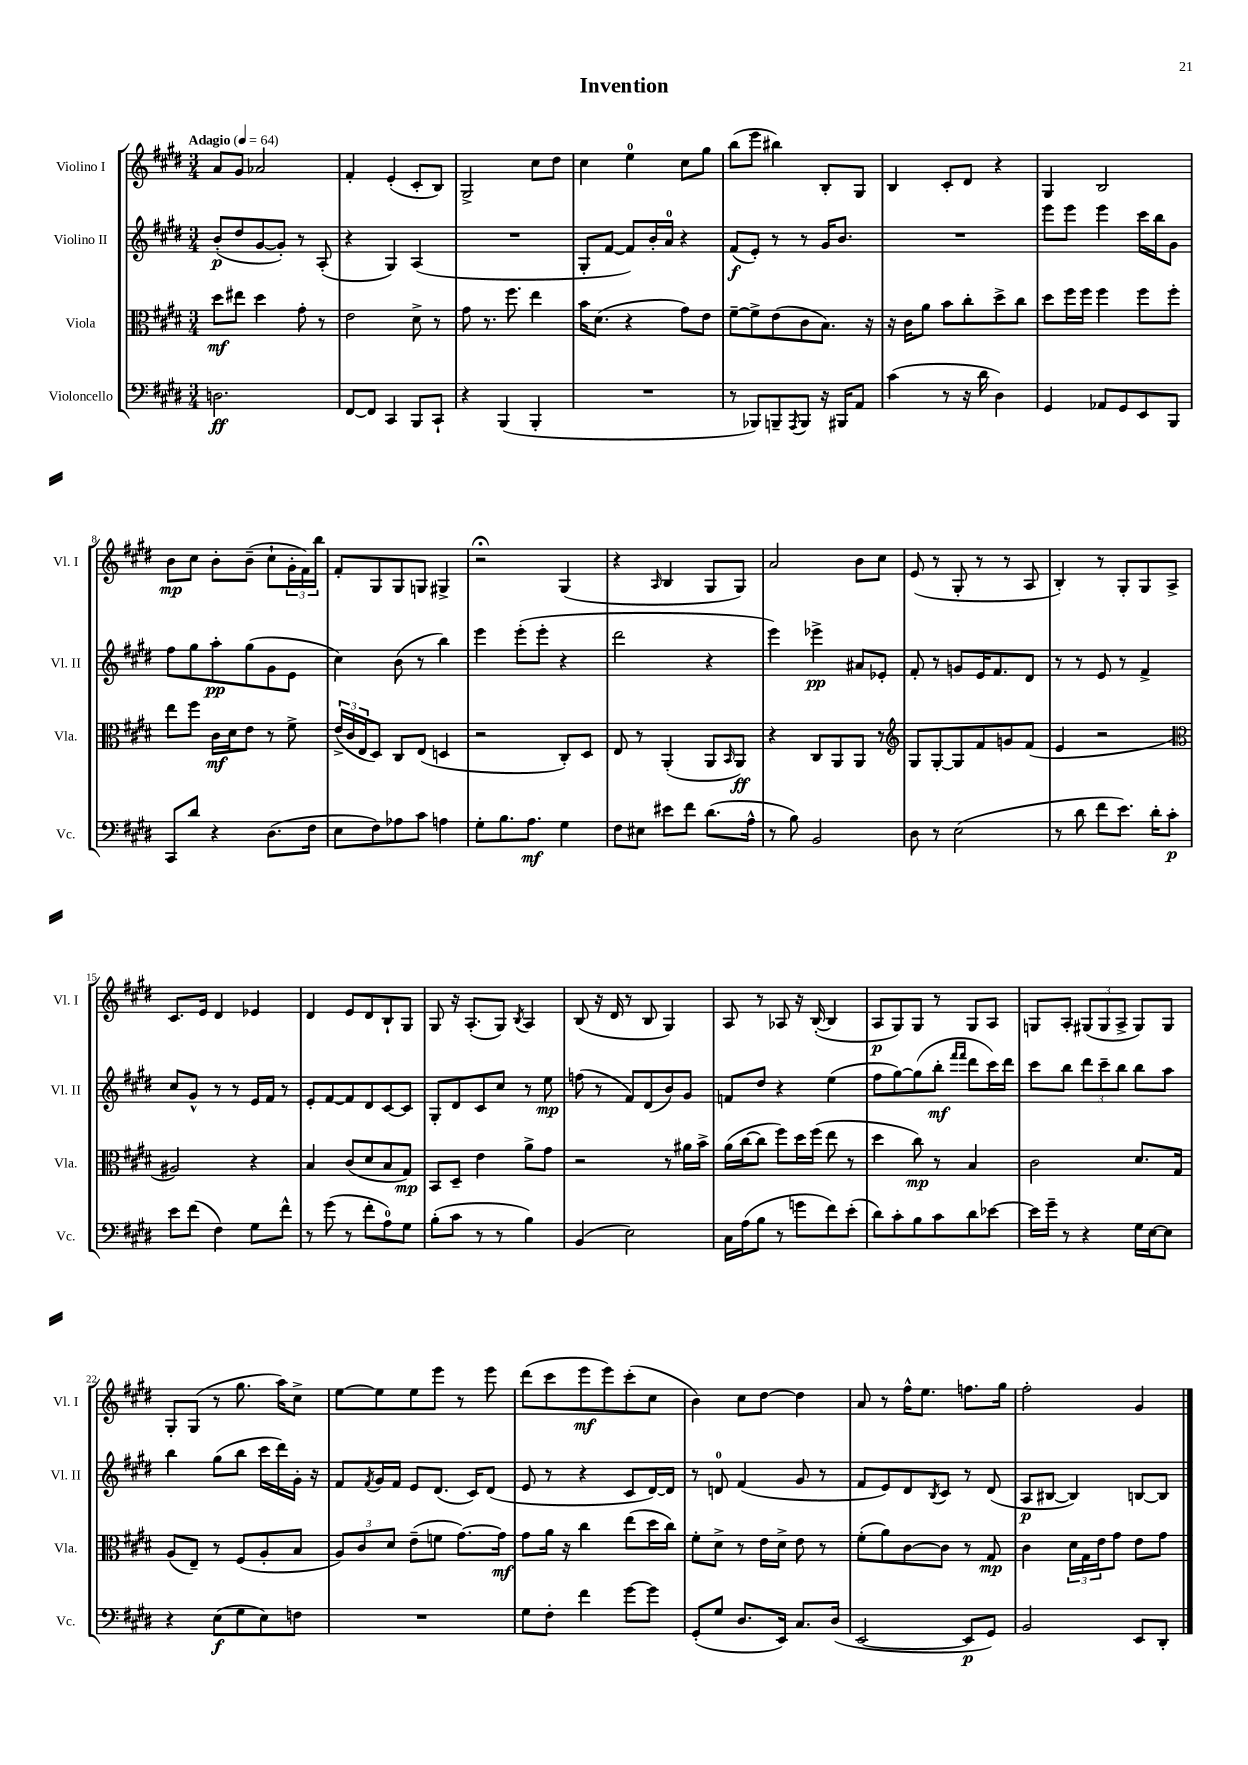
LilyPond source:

\header { title = "Invention" }
<<
\new StaffGroup <<
\new Staff = "s0" \with { instrumentName = "Violino I" shortInstrumentName = "Vl. I" } {
    \clef treble \key e \major \numericTimeSignature \time 3/4 \tempo "Adagio" 4 = 64
    a'8 gis'8 aes'2 |
    fis'4-. e'4-.( cis'8-. b8) |
    gis2-> cis''8 dis''8 |
    cis''4 e''4-0 cis''8 gis''8 |
    b''8( e'''8 bis''4) b8-. gis8 |
    b4 cis'8-. dis'8 r4 |
    gis4 b2 |
    b'8\mp cis''8 b'8-. b'8--( cis''8-! \tuplet 3/2 { gis'16-. fis'16) b''16 } |
    fis'8-. gis8 gis8 g8 gis4-> |
    r2\fermata gis4( |
    r4 \grace { a16 } b4 gis8 gis8) |
    a'2 b'8 cis''8 |
    e'8( r8 gis8-. r8 r8 a8 |
    b4-.) r8 gis8-. gis8 a8-> |
    cis'8. e'16 dis'4 ees'4 |
    dis'4 e'8 dis'8 b8-! gis8 |
    gis8 r16 a8.-.( gis8) \acciaccatura { b8 } a4 |
    b8( r16 dis'16 r8 b8 gis4) |
    a8 r8 aes8 r16 b16~-.( b4 |
    a8\p gis8) gis8 r8 gis8 a8 |
    g8 a8-. \tuplet 3/2 { gis8( gis8 a8-> } gis8) gis8 |
    gis8-. gis8( r8 gis''8. a''16) cis''8-> |
    e''8~ e''8 e''8 e'''8 r8 e'''8 |
    dis'''8( cis'''8 e'''8\mf e'''8) cis'''8-.( cis''8 |
    b'4) cis''8 dis''8~ dis''4 |
    a'8 r8 fis''16-^ e''8. f''8. gis''16 |
    fis''2-. gis'4 \bar "|." |
}
\new Staff = "s1" \with { instrumentName = "Violino II" shortInstrumentName = "Vl. II" } {
    \clef treble \key e \major \numericTimeSignature \time 3/4
    b'8-.\p( dis''8 gis'8~ gis'8-.) r8 a8-.( |
    r4 gis4) a4( |
    R2. |
    gis8-. fis'8~ fis'8) b'16-. a'16-0 r4 |
    fis'8\f( e'8-.) r8 r8 gis'16 b'8. |
    R2. |
    e'''8 e'''8 e'''4 cis'''16 b''16 gis'8 |
    fis''8 gis''8 a''8-.\pp gis''8( gis'8 e'8 |
    cis''4) b'8( r8 b''4) |
    e'''4 e'''8-.( e'''8-. r4 |
    dis'''2 r4 |
    e'''4) ees'''4->\pp ais'8 ees'8-. |
    fis'8-. r8 g'8 e'16 fis'8. dis'8 |
    r8 r8 e'8 r8 fis'4-> |
    cis''8 gis'8-^ r8 r8 e'16 fis'16 r8 |
    e'8-. fis'8~ fis'8 dis'8 cis'8~ cis'8 |
    gis8-. dis'8 cis'8 cis''8 r8 e''8\mp |
    f''8( r8 fis'8) dis'8( b'8) gis'8 |
    f'8 dis''8 r4 e''4( |
    fis''8 gis''8~) gis''8( b''8-.\mf \grace { fis'''16 fis'''16 } dis'''8 cis'''16) dis'''16 |
    cis'''8 b''8 \tuplet 3/2 { dis'''8 cis'''8-- b''8 } b''8 a''8 |
    b''4 gis''8( b''8 cis'''16 dis'''16) gis'16-. r16 |
    fis'8 \acciaccatura { fis'8 } gis'16 fis'16 e'8 dis'8.( cis'16) dis'8( |
    e'8 r8 r4 cis'8 dis'16~) dis'16 |
    r8 d'8-0 fis'4( gis'8 r8 |
    fis'8 e'8) dis'8 \acciaccatura { b8 } cis'8 r8 dis'8( |
    a8\p bis8~ bis4) b8~ b8 \bar "|." |
}
\new Staff = "s2" \with { instrumentName = "Viola" shortInstrumentName = "Vla." } {
    \clef alto \key e \major \numericTimeSignature \time 3/4
    dis''8\mf eis''8 dis''4 gis'8-. r8 |
    e'2 dis'8-> r8 |
    gis'8 r8. fis''8. e''4 |
    b'16 dis'8.( r4 gis'8) e'8 |
    fis'8~-- fis'8-> e'8( cis'8 b8.) r16 |
    r16 cis'16 a'8 b'8 cis''8-. dis''8-> cis''8 |
    dis''8 fis''16 fis''16 fis''4 fis''8 fis''8-. |
    e''8 fis''8 cis'16\mf dis'16 e'8 r8 fis'8-> |
    \tuplet 3/2 { e'16->( cis'16 e16 } dis8) cis8 e8( d4 |
    r2 cis8-.) dis8 |
    e8 r8 a,4-.( a,8 \grace { b,16 } a,8\ff) |
    r4 cis8 a,8 a,8 r8 |
    \clef treble gis8 gis8~-. gis8 fis'8 g'8 fis'8( |
    e'4 r2 |
    \clef alto ais2) r4 |
    b4 cis'8( dis'8 b8 gis8\mp) |
    b,8 dis8-- e'4 a'8-> gis'8 |
    r2 r8 ais'16 b'16-> |
    a'16( cis''16~ cis''8 fis''8) dis''16 fis''16( e''8 r8 |
    dis''4 cis''8\mp) r8 b4 |
    cis'2 dis'8. gis16 |
    a8( e8--) r8 fis8( a8-. b8 |
    \tuplet 3/2 { a8) cis'8 dis'8 } e'8--( f'8 gis'8.~) gis'16\mf |
    gis'8 a'16 r16 cis''4 e''8( dis''16 cis''16) |
    fis'8-. dis'8-> r8 e'16 dis'16-> e'8 r8 |
    fis'8-.( a'8) cis'8~ cis'8 r8 gis8\mp |
    cis'4 \tuplet 3/2 { dis'16 gis16 e'16 } gis'8 e'8 gis'8 \bar "|." |
}
\new Staff = "s3" \with { instrumentName = "Violoncello" shortInstrumentName = "Vc." } {
    \clef bass \key e \major \numericTimeSignature \time 3/4
    d2.\ff |
    fis,8~ fis,8 cis,4 b,,8 cis,8-! |
    r4 b,,4( b,,4-. |
    R2. |
    r8 bes,,8) b,,8-- \acciaccatura { a,,8 } b,,8 r16 bis,,16 a,8 |
    cis'4( r8 r16 dis'16 dis4) |
    gis,4 aes,8 gis,8 e,8 b,,8 |
    cis,8 dis'8 r4 dis8.( fis16 |
    e8 fis8) aes8 cis'8 a4 |
    gis8-. b8. a8.\mf gis4 |
    fis8 eis8 eis'8 fis'8 dis'8.( a16-^ |
    r8 b8) b,2 |
    dis8 r8 e2( |
    r8 dis'8 fis'8 e'8.) dis'16-. cis'8-.\p |
    e'8 fis'8( fis4) gis8 fis'8-^ |
    r8 gis'8( r8 fis'8-. a8-0) gis8 |
    b8-.( cis'8 r8 r8 b4) |
    b,4( e2) |
    cis16 a16( b8 r8 g'8 fis'8) e'8-.( |
    dis'8) cis'8-. b8 cis'8 dis'8 ees'8~ |
    ees'16 gis'16-- r8 r4 gis16 e16~ e8 |
    r4 e8\f( gis8 e8) f8 |
    R2. |
    gis8 fis8-. fis'4 gis'8~ gis'8 |
    gis,8-.( gis8 dis8. e,16) cis8. dis16( |
    e,2~ e,8\p gis,8) |
    b,2 e,8 dis,8-. \bar "|." |
}
>>
>>
